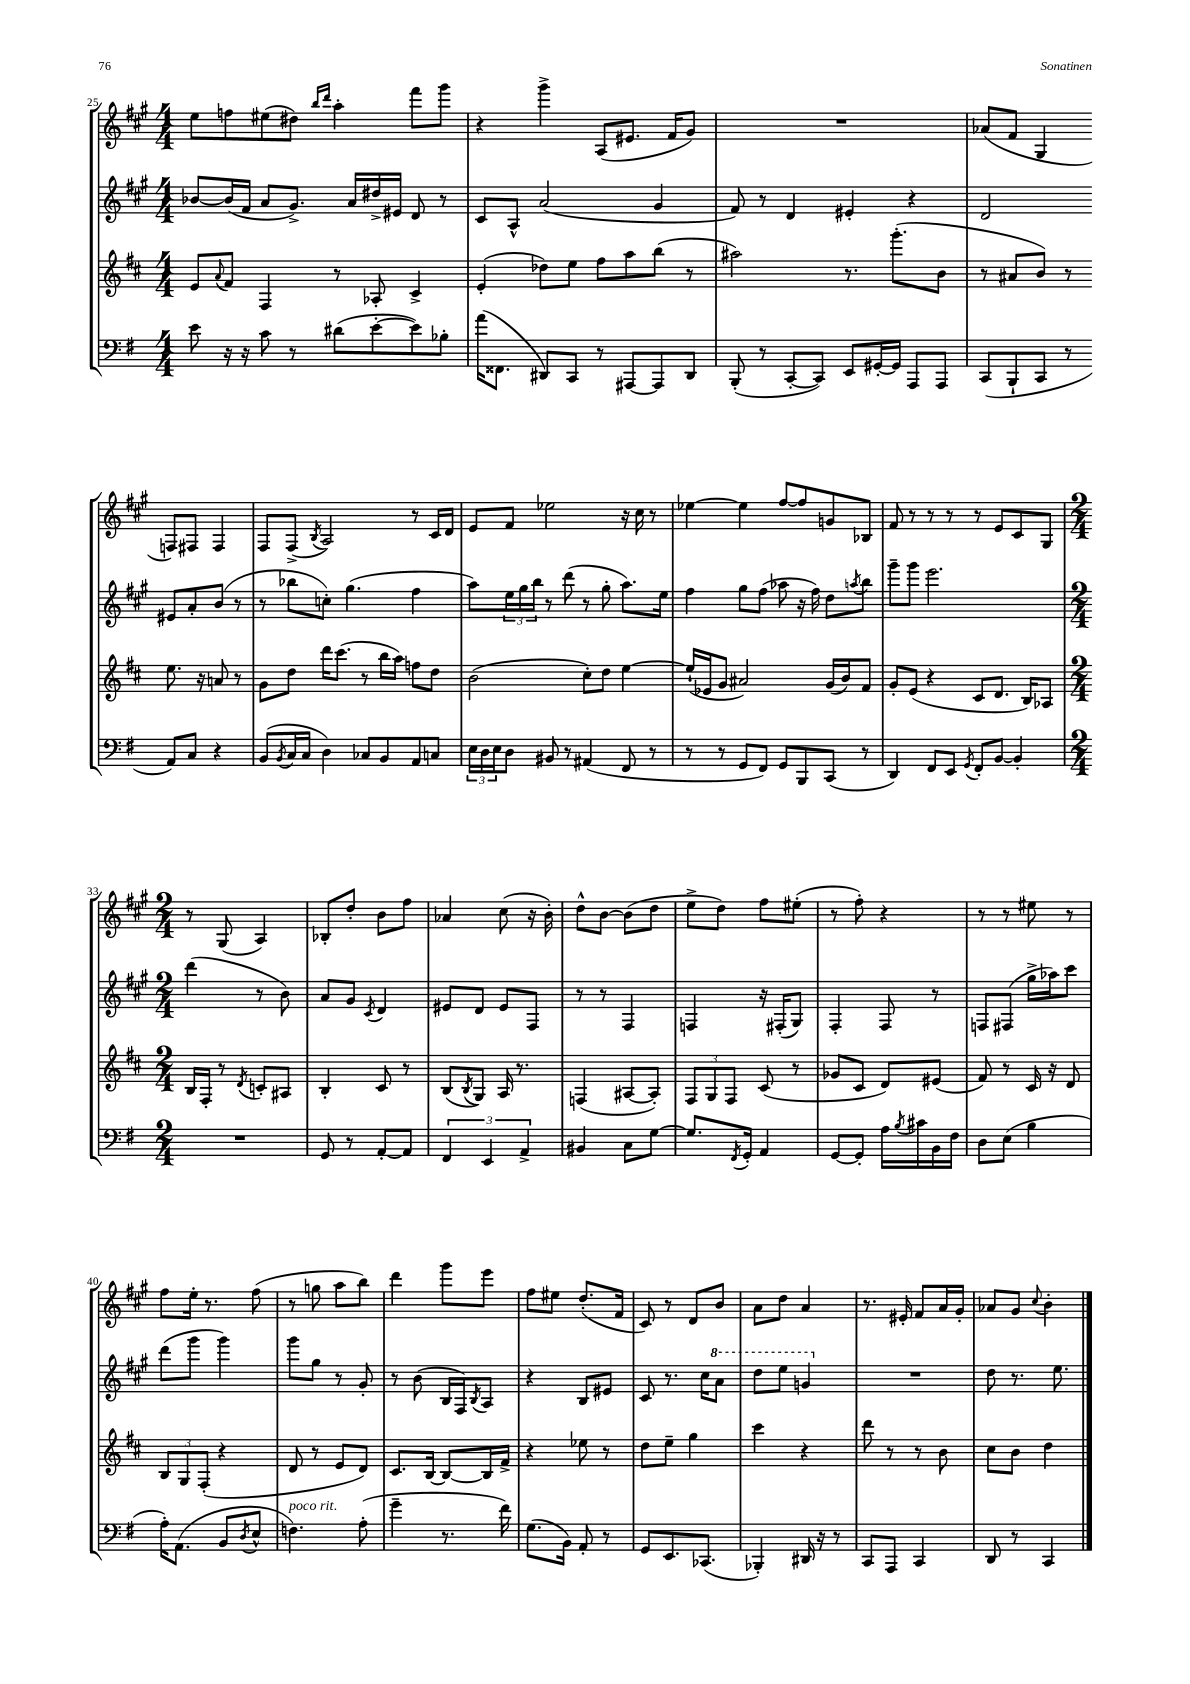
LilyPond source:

<<
\new StaffGroup <<
\new Staff = "s0" {
    \clef treble \key a \major \numericTimeSignature \time 4/4
    e''8 f''8 eis''8( dis''8) \grace { b''16 d'''16 } a''4-. fis'''8 gis'''8 |
    r4 gis'''4-> a8( eis'8. fis'16 gis'8) |
    R1 |
    aes'8( fis'8 gis4 f8) fis8 fis4 |
    fis8 fis8->( \acciaccatura { b8 } a2) r8 cis'16 d'16 |
    e'8 fis'8 ees''2 r16 cis''16 r8 |
    ees''4~ ees''4 fis''8~ fis''8 g'8 bes8 |
    fis'8 r8 r8 r8 r8 e'8 cis'8 gis8 |
    \numericTimeSignature \time 2/4 r8 gis8( a4) |
    bes8-. d''8-. b'8 fis''8 |
    aes'4 cis''8( r16 b'16-.) |
    d''8-^ b'8~ b'8( d''8 |
    e''8-> d''8) fis''8 eis''8-.( |
    r8 fis''8-.) r4 |
    r8 r8 eis''8 r8 |
    fis''8 e''16-. r8. fis''8( |
    r8 g''8 a''8 b''8) |
    d'''4 gis'''8 e'''8 |
    fis''8 eis''8 d''8.-.( fis'16 |
    cis'8) r8 d'8 b'8 |
    a'8 d''8 a'4 |
    r8. eis'16-. fis'8 a'16 gis'16-. |
    aes'8 gis'8 \appoggiatura { cis''8 } b'4-. \bar "|." |
}
\new Staff = "s1" {
    \clef treble \key a \major \numericTimeSignature \time 4/4
    bes'8~ bes'16( fis'16 a'8 gis'8.->) a'16 dis''16-> eis'16 d'8 r8 |
    cis'8 a8-^ a'2( gis'4 |
    fis'8) r8 d'4 eis'4-. r4 |
    d'2 eis'8 a'8-. b'8( r8 |
    r8 bes''8 c''8-.) gis''4.( fis''4 |
    a''8) \tuplet 3/2 { e''16 gis''16 b''16 } r8 d'''8( r8 gis''8-. a''8.) e''16 |
    fis''4 gis''8 fis''8( aes''8 r16 fis''16) d''8 \acciaccatura { a''8 } b''8 |
    gis'''8-- gis'''8 e'''2. |
    \numericTimeSignature \time 2/4 d'''4( r8 b'8) |
    a'8 gis'8 \acciaccatura { cis'8 } d'4 |
    eis'8 d'8 eis'8 fis8 |
    r8 r8 fis4 |
    f4 r16 fis16-.( gis8) |
    fis4-. fis8 r8 |
    f8 fis8( gis''16-> aes''16) cis'''8 |
    d'''8( gis'''8 gis'''4) |
    gis'''8 gis''8 r8 gis'8-. |
    r8 b'8( b16 fis16) \acciaccatura { b8 } a8 |
    r4 b8 eis'8 |
    cis'8 r8. cis''16 \ottava #1 a''8 |
    d'''8 e'''8 g''4 \ottava #0 |
    R2 |
    d''8 r8. e''8. \bar "|." |
}
\new Staff = "s2" {
    \clef treble \key d \major \numericTimeSignature \time 4/4
    e'8 \appoggiatura { a'8 } fis'8 fis4 r8 aes8-. cis'4-> |
    e'4-.( des''8) e''8 fis''8 a''8 b''8( r8 |
    ais''2) r8. g'''8.-.( b'8 |
    r8 ais'8 b'8) r8 e''8. r16 a'8 r8 |
    g'8 d''8 d'''16 cis'''8.( r8 b''16 a''16) f''8 d''8 |
    b'2( cis''8-.) d''8 e''4~ |
    e''16-!( ees'16 g'8 ais'2) g'16( b'16) fis'8 |
    g'8-. e'8( r4 cis'8 d'8. b16) aes8 |
    \numericTimeSignature \time 2/4 b16 fis16-. r8 \acciaccatura { d'8 } c'8-. ais8 |
    b4-. cis'8 r8 |
    b8( \acciaccatura { b8 } g8) a16 r8. |
    f4( ais8~ ais8-.) |
    \tuplet 3/2 { fis8 g8 fis8 } cis'8( r8 |
    ges'8 cis'8 d'8) eis'8( |
    fis'8) r8 cis'16 r16 d'8 |
    \tuplet 3/2 { b8 g8 fis8-.( } r4 |
    d'8 r8 e'8 d'8) |
    cis'8. b16~ b8~ b16 fis'16-> |
    r4 ees''8 r8 |
    d''8 e''8-- g''4 |
    cis'''4 r4 |
    d'''8 r8 r8 b'8 |
    cis''8 b'8 d''4 \bar "|." |
}
\new Staff = "s3" {
    \clef bass \key g \major \numericTimeSignature \time 4/4
    e'8 r16 r16 c'8 r8 dis'8( e'8~-. e'8) bes8-. |
    a'16( fisis,8. dis,8) c,8 r8 ais,,8~ ais,,8 dis,8 |
    b,,8-.( r8 c,8~-. c,8) e,8 gis,16~-. gis,16 a,,8 a,,8 |
    c,8( b,,8-! c,8 r8 a,8) c8 r4 |
    b,8( \acciaccatura { b,8 } c16 c16 d4) ces8 b,8 a,8 c8 |
    \tuplet 3/2 { e16 d16 e16 } d8 bis,8 r8 ais,4( fis,8 r8 |
    r8 r8 g,8 fis,8) g,8 b,,8 c,8( r8 |
    d,4) fis,8 e,8 \acciaccatura { g,8 } fis,8-. b,8~ b,4-. |
    \numericTimeSignature \time 2/4 R2 |
    g,8 r8 a,8~-. a,8 |
    \tuplet 3/2 { fis,4 e,4 a,4-> } |
    bis,4 c8 g8~ |
    g8. \acciaccatura { fis,8 } g,16-. a,4 |
    g,8~ g,8-. a16 \acciaccatura { b8 } cis'16 b,16 fis16 |
    d8 e8( b4 |
    a16-.) a,8.( b,8 \acciaccatura { d8 } e8-^ |
    f4.^\markup { \italic "poco rit." }) a8-.( |
    g'4-- r8. fis'16) |
    g8.( b,16) a,8-. r8 |
    g,8 e,8. ces,8.( |
    bes,,4-.) dis,16 r16 r8 |
    c,8 a,,8 c,4 |
    d,8 r8 c,4 \bar "|." |
}
>>
>>
\layout { \context { \Score currentBarNumber = #25 } }
